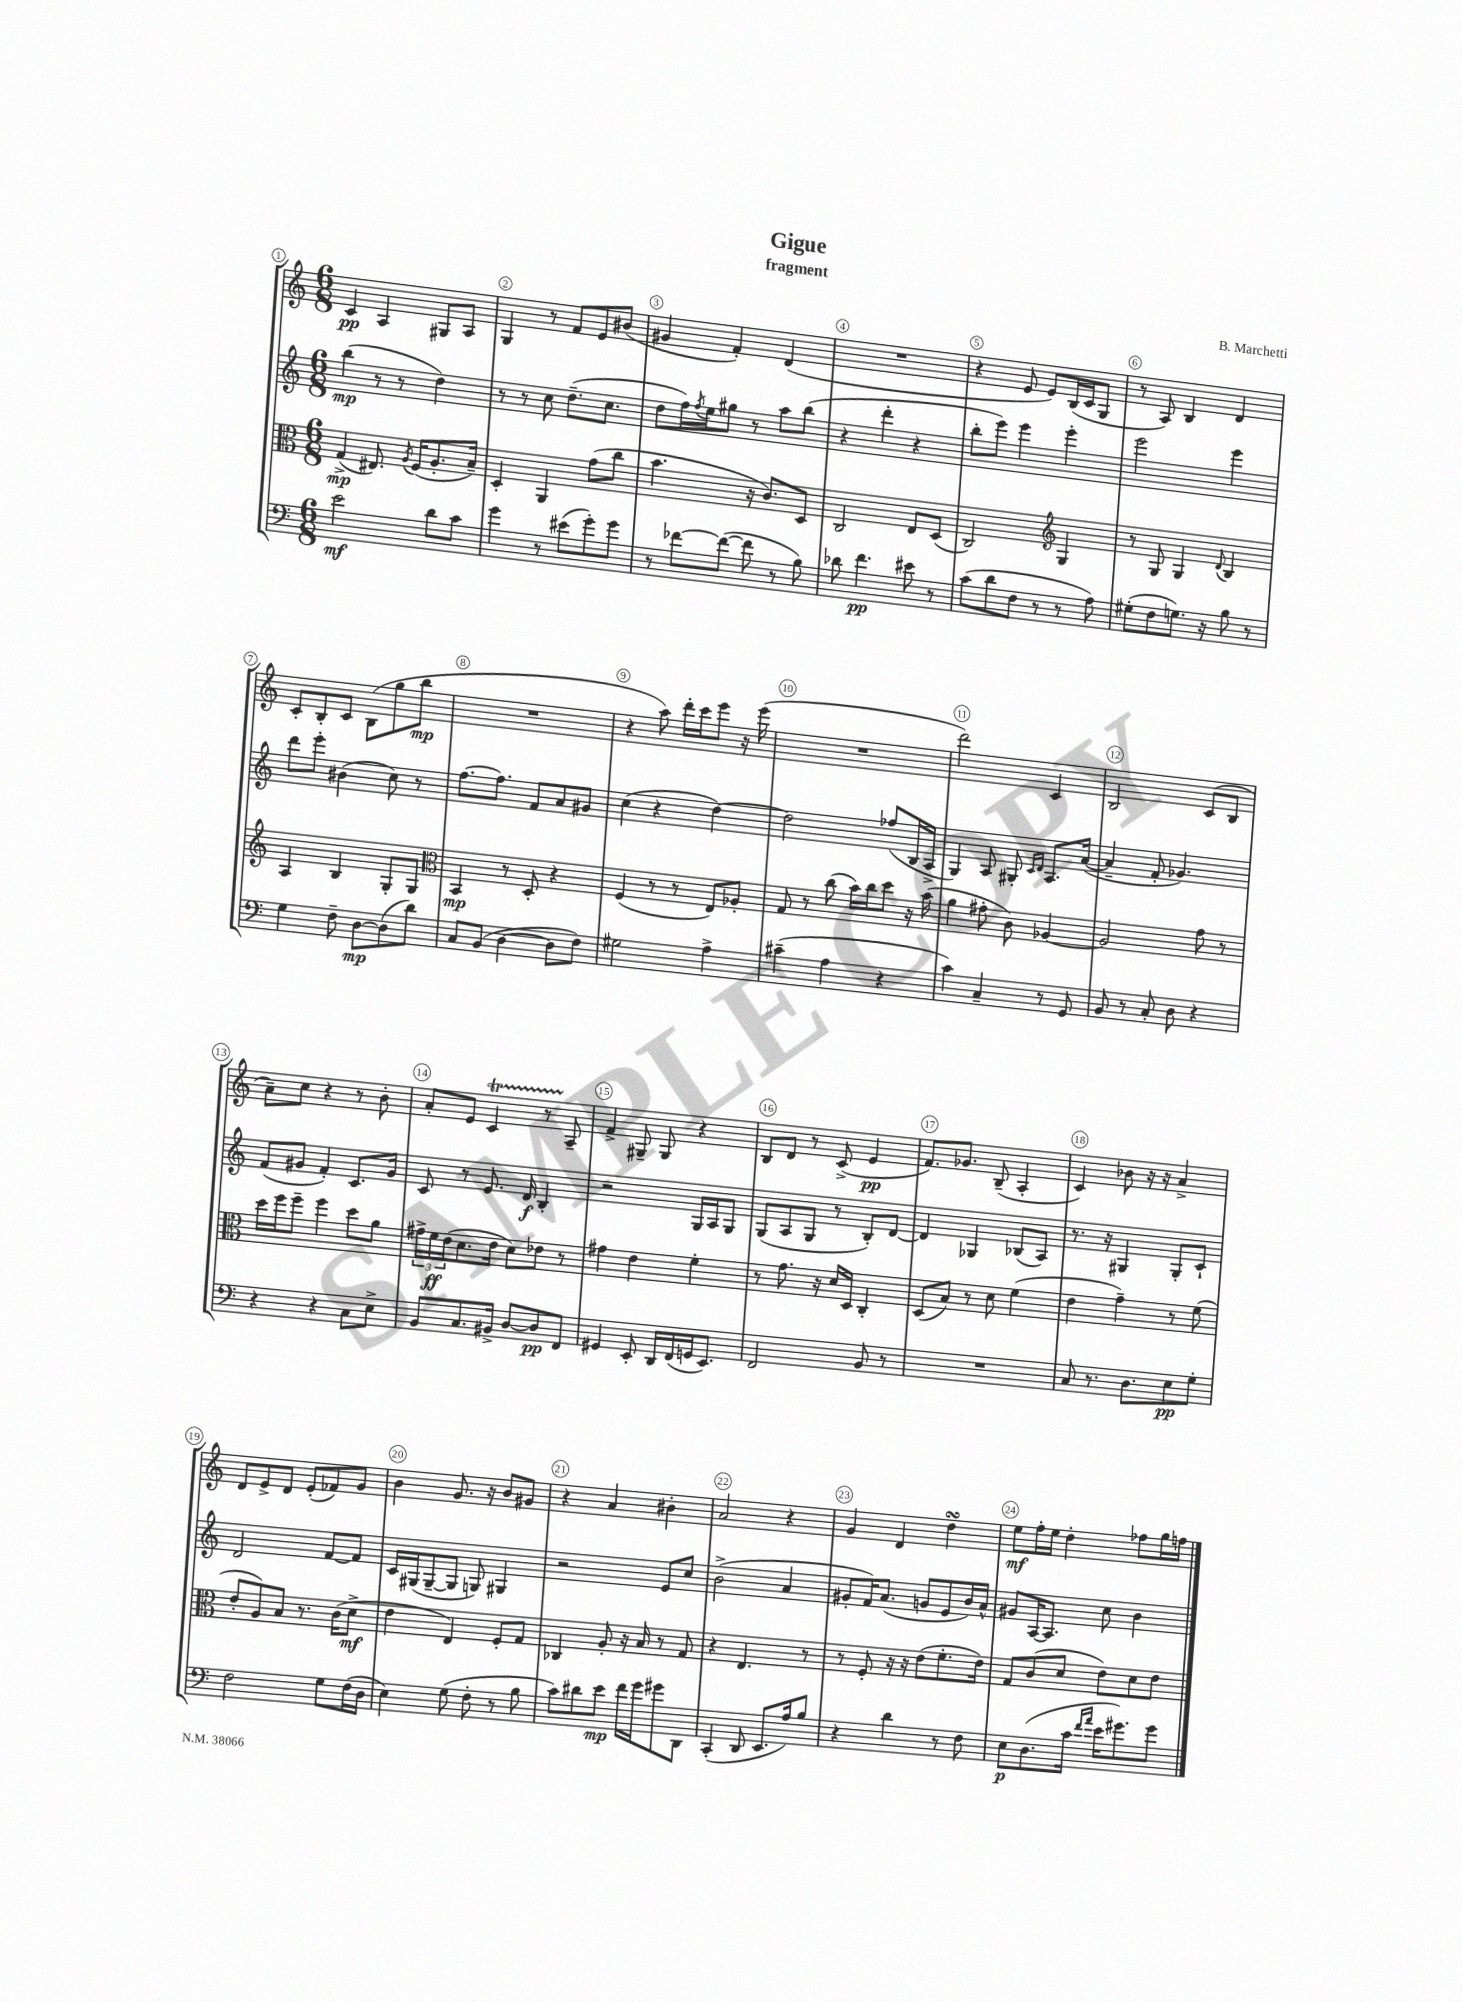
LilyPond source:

\header { title = "Gigue" composer = "B. Marchetti" subtitle = "fragment" }
<<
\new StaffGroup <<
\new Staff = "s0" {
    \clef treble \key c \major \numericTimeSignature \time 6/8
    c'4\pp a4 gis8 a8 |
    g4 r8 f'8 e'8 bis'8( |
    gis'4 f'4-.) d'4( |
    R2. |
    r4 e'8 e'8) b16( c'16 g8 |
    r8 a8) b4 d'4 |
    c'8-. b8-. c'8 b8( g''8 b''8\mp |
    R2. |
    r4 a''8) d'''16-. c'''16 e'''8 r16 e'''16( |
    R2. |
    d'''2) c'4 |
    b2 c'8( b8 |
    a'8--) c''8 r4 r8 b'8-. |
    a'8-. e'8 c'4\startTrillSpan r8 a8--\stopTrillSpan |
    f'4-> gis8-- gis8 r4 |
    b8 d'8 r8 c'8->( e'4\pp |
    f'8.) ges'8. b8--( a4-. |
    c'4) bes'8 r16 r16 a'4-> |
    d'8 e'8-> d'8 e'8-.( fes'8) g'8 |
    b'4 g'8. r16 b'8 gis'8 |
    r4 a'4 bis'4-. |
    a'2 r4 |
    g'4 d'4 d''4\turn |
    e''8\mf f''16-. e''16 d''4-. fes''8 g''16 f''16 \bar "|." |
}
\new Staff = "s1" {
    \clef treble \key c \major \numericTimeSignature \time 6/8
    b''4\mp( r8 r8 d''4) |
    r8 r8 c''8 d''8.--( c''8. |
    d''8 f''16) \acciaccatura { f''8 } e''16 gis''8 r8 a''8 b''8( |
    r4 d'''4-. r4 |
    b''8-. e'''8) e'''4 e'''4-. |
    e'''2 e'''4 |
    d'''8 e'''8-. bis'4( c''8) r8 |
    f''8.~ f''8. f'8 a'8 gis'8 |
    c''4( r4 d''4~) |
    d''2 fes''8( b16 a16-> |
    g4) a8 gis8-. \grace { c'16 d'16 } a8. a'16~( |
    a'4-- f'8-. ges'4.) |
    f'8( gis'8 f'4-.) c'8. gis'16 |
    c'8 r8 e'8. d'16\f b4-. |
    r2 g16 a16 g8 |
    g8( a8 g8 r8 b8-.) d'8~ |
    d'4 ges4 bes8( a8) |
    r8. r16 gis4 gis8-. c'8-! |
    d'2 f'8~ f'8 |
    c'16 gis16( gis8~-- gis8 g8) gis4 |
    r2 e'8 c''8 |
    b'2->( a'4 |
    gis'8-. f'16) a'8.( g'8 e'8 b'16) a'16-^ |
    gis'8 a16~ a8. c''8 b'4 \bar "|." |
}
\new Staff = "s2" {
    \clef alto \key c \major \numericTimeSignature \time 6/8
    g4->\mp( eis8.) \acciaccatura { a8 } f16( a8.-. b16--) |
    d4-. a,4 g'8( c''8 |
    b'4. r16 c'8.) d8 |
    c2 e8 d8( |
    c2) \clef treble g4 |
    r8 g8 g4 \appoggiatura { d'8 } b4 |
    a4 b4 g8-. g8 |
    \clef alto b,4\mp r8 d8-. r4 |
    f4( r8 r8 e8) aes8-. |
    g8 r8 c''8( b'16) c''16 d''8 r16 b'16( |
    a'4 gis'8-. c'8) aes4~ |
    aes2 g'8 r8 |
    d''16 f''16 f''8-- f''4 d''8 a'8 |
    \tuplet 3/2 { gis'16-> f'16\ff e'16( } d'8. e'16 d'8) ees'8 r8 |
    gis'4 e'4 f'4-. |
    r8 g'8. r16 d'16 d16 c4-. |
    d8( b8) r8 d'8 f'4( |
    e'4 g'4--) r8 f'8( |
    e'8-. a8) b8 r8. c'16( d'8->\mf |
    e'4 e4) f8-. g8 |
    ces4 a8-. r16 b16 r8 g8 |
    r4 e4. r8 |
    r8 f8-. r16 r16 e'8( f'8.-. e'16) |
    g8 c'8( d'8 e'8) d'8 e'8 \bar "|." |
}
\new Staff = "s3" {
    \clef bass \key c \major \numericTimeSignature \time 6/8
    e'2\mf d'8 c'8 |
    g'4 r8 eis'8( g'8-.) g'8 |
    r8 fes'8~ fes'8~( fes'8 r8 b8) |
    des'8 f'4.\pp eis'8 r8 |
    c'8( d'8 f8 r8 r8 a8) |
    gis8-.( f8 g8.) r16 b8 r8 |
    g4 f8-- d8~\mp d8( d'8) |
    c8 b,8( d4~ d8 f8) |
    gis2 a4-> |
    cis'4--( a4 r4 |
    c'4) c4-- r8 g,8 |
    b,8 r8 c8-. d8 r4 |
    r4 r4 c8 e8-> |
    b,8 c8. bis,16-> d8~ d8\pp f,8 |
    gis,4 e,8-. d,16 f,16( g,16 e,8.) |
    f,2 b,8 r8 |
    R2. |
    c8 r8. d8. e8\pp g8-. |
    f2 g8 f16( d16 |
    e4) g8( f8-. r8 b8 |
    c'8) dis'8 e'8\mp f'16 g'16 gis'8 d,8 |
    c,4-.( d,8 e,8. a16) b8 |
    r4 d'4 r8 f8 |
    e8\p d8.( c'16 \grace { f'16 a'16 } e'16 gis'8.) gis'8 \bar "|." |
}
>>
>>
\layout { \context { \Score \override BarNumber.break-visibility = ##(#f #t #t) barNumberVisibility = #all-bar-numbers-visible \override BarNumber.stencil = #(make-stencil-circler 0.1 0.3 ly:text-interface::print) } }
